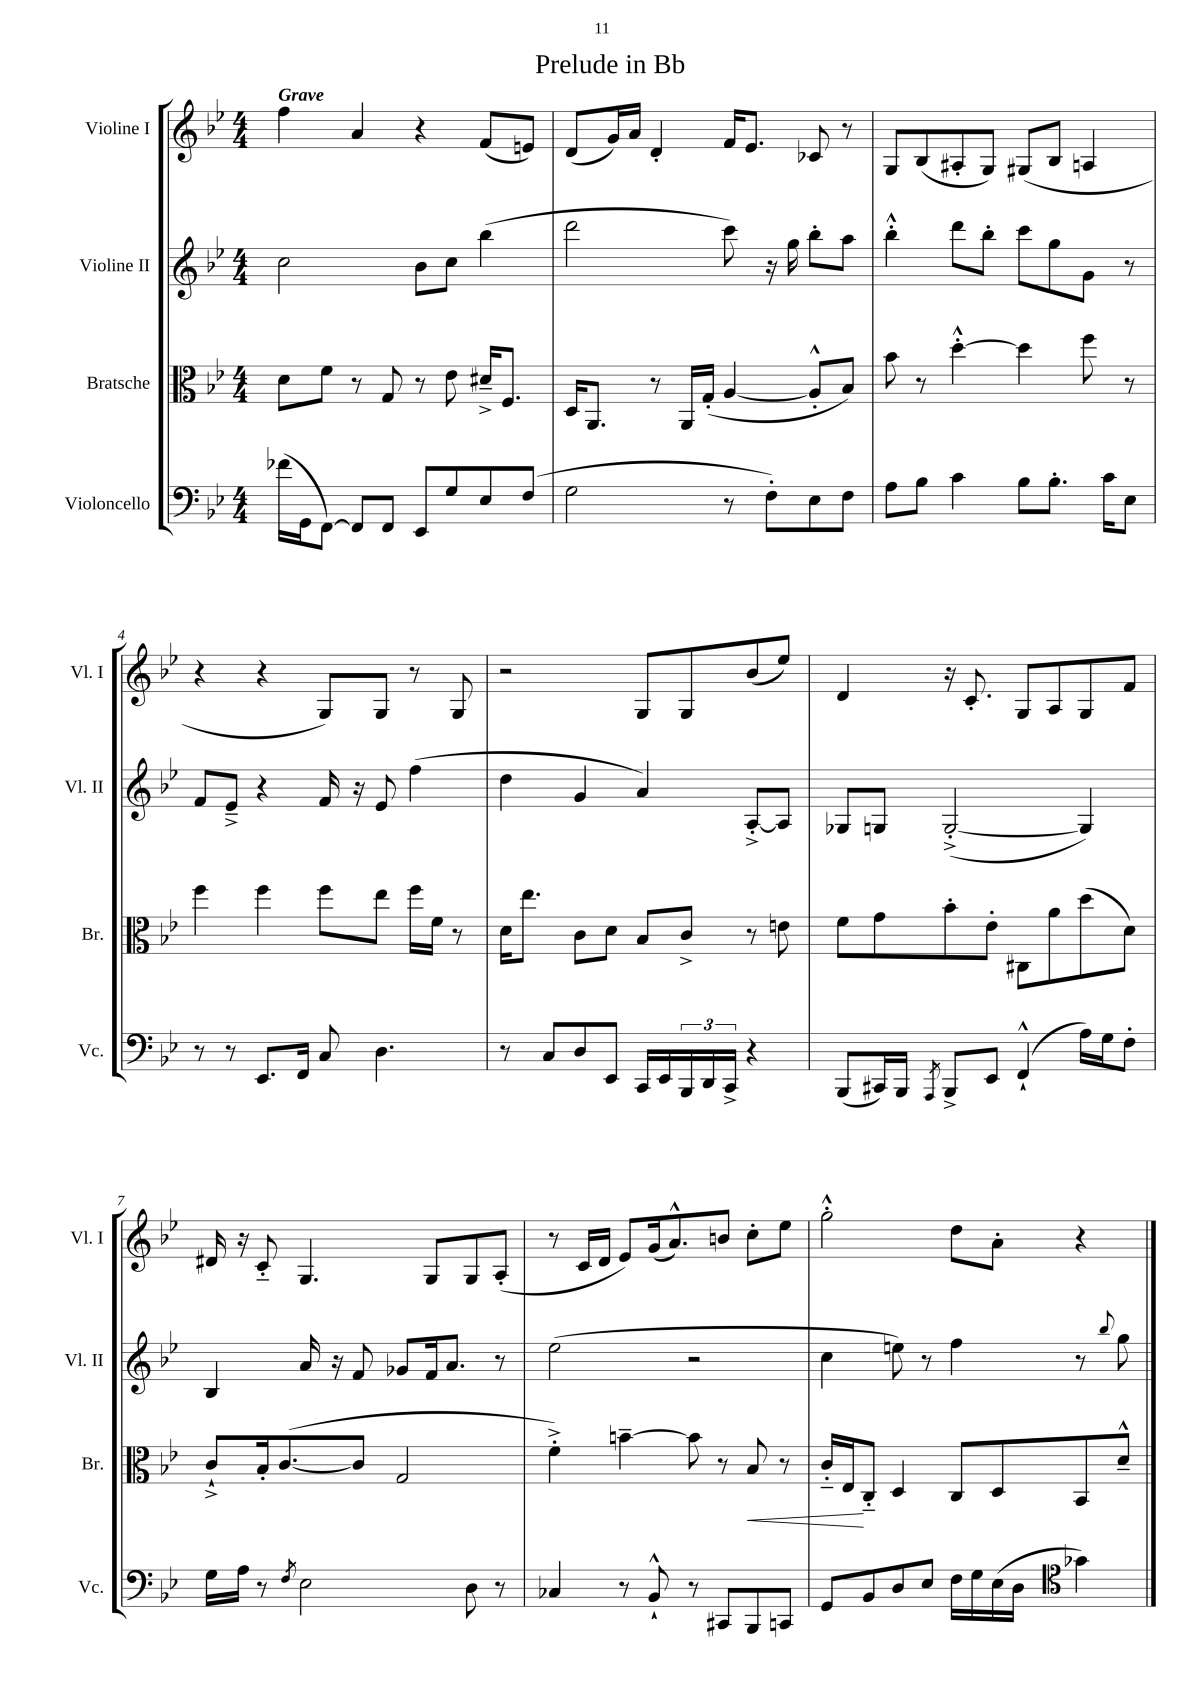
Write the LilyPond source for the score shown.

\header { title = "Prelude in Bb" }
<<
\new StaffGroup <<
\new Staff = "s0" \with { instrumentName = "Violine I" shortInstrumentName = "Vl. I" } {
    \clef treble \key bes \major \numericTimeSignature \time 4/4 \tempo "Grave"
    f''4 a'4 r4 f'8( e'8) |
    d'8( g'16) a'16 d'4-. f'16 ees'8. ces'8 r8 |
    g8 bes8( ais8-. g8) gis8( bes8 a4 |
    r4 r4 g8) g8 r8 g8 |
    r2 g8 g8 bes'8( ees''8) |
    d'4 r16 c'8.-. g8 a8 g8 f'8 |
    dis'16 r16 c'8-_ g4. g8 g8 a8-.( |
    r8 c'16 d'16 ees'8) g'16( a'8.-^) b'8 c''8-. ees''8 |
    g''2-.-^ d''8 a'8-. r4 \bar "|." |
}
\new Staff = "s1" \with { instrumentName = "Violine II" shortInstrumentName = "Vl. II" } {
    \clef treble \key bes \major \numericTimeSignature \time 4/4
    c''2 bes'8 c''8 bes''4( |
    d'''2 c'''8) r16 g''16 bes''8-. a''8 |
    bes''4-.-^ d'''8 bes''8-. c'''8 g''8 g'8 r8 |
    f'8 ees'8---> r4 f'16 r16 ees'8 f''4( |
    d''4 g'4 a'4) a8~-.-> a8 |
    ges8 g8 g2~-.->( g4) |
    bes4 a'16 r16 f'8 ges'8 f'16 a'8. r8 |
    ees''2( r2 |
    c''4 e''8) r8 f''4 r8 \appoggiatura { bes''8 } g''8 \bar "|." |
}
\new Staff = "s2" \with { instrumentName = "Bratsche" shortInstrumentName = "Br." } {
    \clef alto \key bes \major \numericTimeSignature \time 4/4
    d'8 f'8 r8 g8 r8 ees'8 dis'16---> f8. |
    d16 a,8. r8 a,16 g16-.( a4~ a8-.-^ bes8) |
    bes'8 r8 d''4~-.-^ d''4 f''8 r8 |
    f''4 f''4 f''8 ees''8 f''16 f'16 r8 |
    d'16 ees''8. c'8 d'8 bes8 c'8-> r8 e'8 |
    f'8 g'8 bes'8-. ees'8-. cis8 a'8 d''8( d'8) |
    c'8-!-> bes16-. c'8.~( c'8 g2 |
    f'4-.->) b'4~-- b'8 r8 bes8\< r8 |
    c'16-_ ees16\! c8-_ d4 c8 d8 bes,8 d'8---^ \bar "|." |
}
\new Staff = "s3" \with { instrumentName = "Violoncello" shortInstrumentName = "Vc." } {
    \clef bass \key bes \major \numericTimeSignature \time 4/4
    fes'16( g,16 f,8~) f,8 f,8 ees,8 g8 ees8 f8( |
    g2 r8 f8-.) ees8 f8 |
    a8 bes8 c'4 bes8 bes8.-. c'16 ees8 |
    r8 r8 ees,8. f,16 c8 d4. |
    r8 c8 d8 ees,8 c,16 ees,16 \tuplet 3/2 { bes,,16 d,16 c,16-> } r4 |
    bes,,8( cis,16) bes,,16 \acciaccatura { a,,8 } bes,,8-> ees,8 f,4-!-^( a16) g16 f8-. |
    g16 a16 r8 \acciaccatura { f8 } ees2 d8 r8 |
    ces4 r8 bes,8-!-^ r8 cis,8 bes,,8 c,8 |
    g,8 bes,8 d8 ees8 f16 g16 ees16( d16 \clef tenor ges'4) \bar "|." |
}
>>
>>
